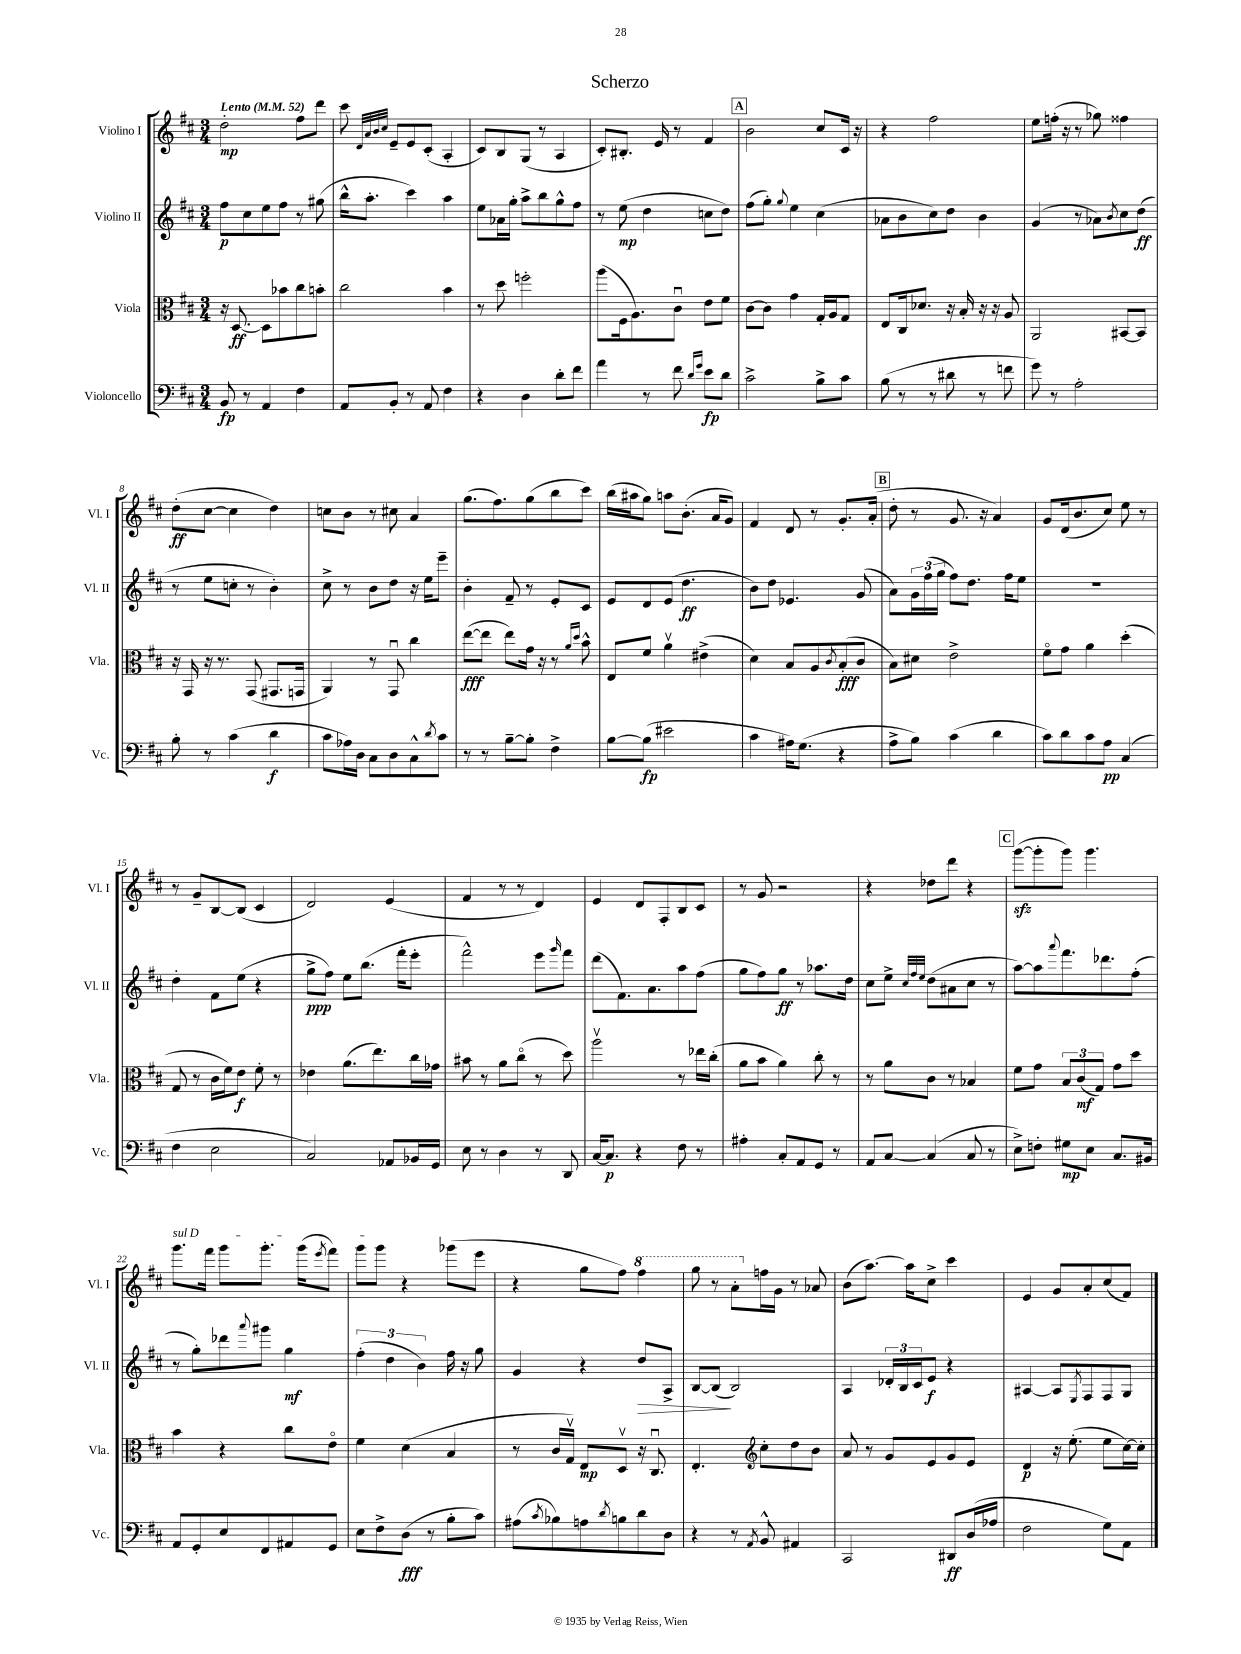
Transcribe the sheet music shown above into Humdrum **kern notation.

**kern	**kern	**kern	**kern
*staff4	*staff3	*staff2	*staff1
*clefF4	*clefC3	*clefG2	*clefG2
*k[f#c#]	*k[f#c#]	*k[f#c#]	*k[f#c#]
*M3/4	*M3/4	*M3/4	*M3/4
*MM52	*MM52	*MM52	*MM52
8BB/	16r	8ff#\L	2dd'\
.	[8.D/	.	.
8r	.	8cc#\	.
4AA/	8D\]L	8ee\	.
.	8b-\	8ff#\J	.
4F#\	8cc#\	8r	8ff#\L
.	8b'\J	(8gg#\	8ddd\J
=	=	=	=
8AA/L	2cc#\	16bb^^\LK	8ccc#\
.	.	8.aa'\J	.
.	.	.	32qqd/LLL
.	.	.	32qqa/
.	.	.	32qqb/
.	.	.	32qqcc#/JJJ
8BB'/J	.	.	8e~/L
8r	.	4ccc#\)	8e/
8AA/	.	.	(8c#'/J
4F#\	4b\	4aa\	4A'/
=	=	=	=
4r	8r	8ee\L	8c#/L)
.	8dd\	16a-\L	8B/
.	.	16gg'\JJ	.
4D\	2ff'\	8aa^\L	(8G/J
.	.	8bb\	8r
8d'\L	.	8gg^^\	4A/
8f#\J	.	8ff#\J	.
=	=	=	=
4a\	(8aa\L	8r	8c#'/L)
.	16F#\k	(8ee\	8.B#'/J
.	8.A\)	.	.
8r	.	4dd\	.
.	.	.	16e/
8f#\	8c#u\J	.	8r
16qqd/LL	.	.	.
16qqg/JJ	.	.	.
8e\L	8e\L	8cc\L	4f#/
8d\J	8f#\J	8dd\J)	.
=	=	=	=
2c#^\	[8c#\L	(8ff#\L	2b\
.	8c#\]J	8gg'\J)	.
.	.	8qqgg/	.
.	4g\	4ee\	.
8B^\L	16G'/LL	(4cc#\	8cc#/L
.	16A/J	.	.
8c#\J	8G/J	.	16c#/Jk
.	.	.	16r
=	=	=	=
(8B\	8E/L	8a-\L	4r
8r	16C#/k	8b\	.
.	8.d-/J	.	.
8r	.	8cc#\)	2ff#\
8d#\	16r	8dd\J	.
.	16B'/	.	.
8r	16r	4b\	.
.	16r	.	.
8f\	8A/	.	.
=	=	=	=
8g\)	2AA/	(4g/	8ee\L
8r	.	.	(16ff'\Jk
.	.	.	16r
2A'\	.	8r	8r
.	.	8a-\L)	8gg-\)
.	.	8qb/	.
.	[8BB#/L	8cc#\	4ff##\
.	8BB#/]J	(8dd\J	.
=	=	=	=
8B'\	16r	8r	(8dd'\L
.	16GG/	.	.
8r	16r	8ee\L	[8cc#\J
.	8.r	.	.
(4c#\	.	8cc'\J	4cc#\]
.	(8GG/	8r	.
4d\	8.GG#/L	4b'\)	4dd\)
.	16GG/Jk	.	.
=	=	=	=
8c#\L	4AA/)	8cc#^\	8cc\L
16A-\L)	.	8r	8b\J
16D\JJ	.	.	.
8C#\L	8r	8b\L	8r
8D\	8GGu/	8dd\J	8cc#\
8C#^^\	4cc#\	16r	4a/
.	.	16ee\LK	.
8qd/	.	.	.
8c#\J	.	8eee~\J	.
=	=	=	=
8r	([8ee\L	4b'\	(8.gg\L
8r	8ee\]J	.	.
.	.	.	8.ff#\)
[8B~\L	8ee\L)	8f#~/	.
8B'\]J	16g\Jk	8r	(8gg\
.	16r	.	.
4F#^\	8r	8e'/L	8bb\
.	16qqa/LL	.	.
.	16qqdd/JJ	.	.
.	8b^^\	8c#/J	8ccc#\J)
=	=	=	=
[8B\L	8E/L	8e/L	(16bb\LL
.	.	.	16aa#\J
(8B\]J	8f#/J	8d/	8gg\J)
2e#\	4av\	(8e/J	8aa\L
.	.	4.dd\	(8.b'\J
.	(4e#^\	.	.
.	.	.	16a/LK
.	.	.	8g/J)
=	=	=	=
4c#\	4d\)	8b\L)	4f#/
.	.	8dd\J	.
16A#\LK)	8B/L	4.e-/	8d/
(8.G\J	.	.	.
.	8A/	.	8r
.	8qc#/	.	.
4r	(8B'/	.	8.g'/L
.	8c#/J	(8g/	.
.	.	.	(16a'/Jk
=	=	=	=
8A^\L	8B\L)	8a\L)	8dd'\
8B\J)	8d#\J	24g\L	8r
.	.	(24ff#\	.
.	.	24gg\JJ	.
(4c#\	2e^\	8ff#\L)	8.g/
.	.	8.dd\J	.
.	.	.	16r
4d\	.	.	4a/)
.	.	16ff#\LK	.
.	.	8ee\J	.
=	=	=	=
8c#\L)	8f#o\L	2.r	8g/L
8d\	8g\J	.	(16d/k
.	.	.	8.b/
8c#\	4a\	.	.
8A\J	.	.	8cc#/J)
(4C#/	(4dd'\	.	8ee\
.	.	.	8r
=	=	=	=
4F#\	8G/	4dd'\	8r
.	8r	.	8g~/L
2E\	16c#\LL	8f#\L	[8B/
.	16f#\J)	.	.
.	8e\J	(8ee\J	(8B/]J
.	8f#'\	4r	4c#/
.	8r	.	.
=	=	=	=
2C#/)	4e-\	8gg^\L	2d/)
.	.	8ff#\J)	.
.	(8.a\L	8ee\L	.
.	.	(8.bb\J	.
.	8.ee\)	.	.
8AA-/L	.	.	(4e/
.	.	16fff#'\LK	.
16BB-/L	16cc#\L	8eee'\J	.
16GG/JJ	16g-\JJ	.	.
=	=	=	=
8E\	8b#\	2fff#^^\)	4f#/
8r	8r	.	.
4D\	8a\L	.	8r
.	(8cc#o\J	.	8r
8r	8r	8eee\L	4d/)
.	.	16qqggg/	.
8DD/	8dd\)	8fff#\J	.
=	=	=	=
[16C#/LK	2aav\	(8ddd\L	4e/
8.C#/]J	.	.	.
.	.	8.f#\)	.
4r	.	.	8d/L
.	.	8.a\	.
.	.	.	8F#'/
8F#\	8r	8aa\	8B/
8r	16ee-\LL	(8ff#\J	8c#/J
.	(16cc#'\JJ	.	.
=	=	=	=
4A#'\	8a\L	8gg\L	8r
.	8b\J	8ff#\)	8g/
8C#'/L	4a\)	8gg\J	2r
8AA/	.	8r	.
8GG/J	8cc#'\	8.aa-\L	.
8r	8r	.	.
.	.	16dd\Jk	.
=	=	=	=
8AA/L	8r	8cc#\L	4r
[8C#/J	8a\L	8ee^\J	.
.	.	32qqcc#/LLL	.
.	.	32qqff#/	.
.	.	32qqee/JJJ	.
(4C#/]	8c#\J	(8dd\L	8dd-\L
.	8r	8a#\	8ddd\J
8C#/	4B-/	8cc#\J	4r
8r	.	8r	.
=	=	=	=
8E^\L)	8f#\L	[8aa\L)	([8ggg\L
8F'\J	8g\J	8aa\]	8ggg'\]
.	.	8qqaaa/	.
8G#\L	12B/L	8.fff#\	8ggg\J)
.	(12c#/	.	.
8E\J	.	.	4.ggg\
.	12G/J)	.	.
.	.	8.ddd-\	.
8.C#/L	8g\L	.	.
.	8dd\J	(8ff#'\J	.
16BB#/Jk	.	.	.
=	=	=	=
8AA/L	4b\	8r	8.ggg\L
8GG'/	.	8gg'\L)	.
.	.	.	16fff#\Jk
8E/	4r	8ddd-\	8ggg\L
.	.	8qqaaa/	.
8FF#/	.	8ggg#\J	8.ggg'\J
8AA#/	8cc#\L	4gg\	.
.	.	.	(16ggg\LK
.	.	.	8qeee/
8GG/J	8eo\J	.	8fff#\J)
=	=	=	=
8E\L	4f#\	(6ff#'\	8ggg\L
8F#^\	.	.	8ggg\J
.	.	6dd\	.
(8D\J	(4d\	.	4r
.	.	6b\)	.
8r	.	.	.
8B'\L	4B/	16ff#\	(8ggg-\L
.	.	16r	.
8c#\J)	.	8gg\	8eee\J
=	=	=	=
(8A#\L	8r	4g/	4r
8qc#/	.	.	.
8B-\)	16c#/LL	.	.
.	16Gv/JJ)	.	.
8A\	8E/L	4r	8gg\L
8qd/	.	.	.
8B\	8Dv/J	.	8ff#\J)
8d\	16r	8dd/L	4fff#\
.	8.C#u/	.	.
8D\J	.	8A^/J	.
=	=	=	=
4r	4.E'/	[8B/L	8ggg\
.	.	(8B/]J	8r
8r	.	2B/)	8aa'\L
*	*clefG2	*	*
8qAA/	.	.	.
8BB^^/	8cc#'\L	.	16ff\L
.	.	.	16g\JJ
4AA#/	8dd\	.	8r
.	8b\J	.	8a-/
=	=	=	=
2CC#/	8a/	4A/	(8b\L
.	8r	.	[8.aa\J)
.	8g/L	24d-'/LL	.
.	.	24B/	.
.	.	.	16aa\]LK
.	.	24c#/J	.
.	8e/	8e/J	8cc#^\J
8DD#/L	8g/	4r	4ccc#\
(16D/L	8e/J	.	.
16A-/JJ	.	.	.
=	=	=	=
2F#\	4d/	[4A#/	4e/
.	16r	8A#/]L	8g/L
.	(8.ee'\	.	.
.	.	8qE/	.
.	.	8F#/	8a'/
8G\L)	8ee\L	8F#/	(8cc#/
8AA\J	[16cc#\L)	8G/J	8f#/J)
.	16cc#'\]JJ	.	.
==	==	==	==
*-	*-	*-	*-
